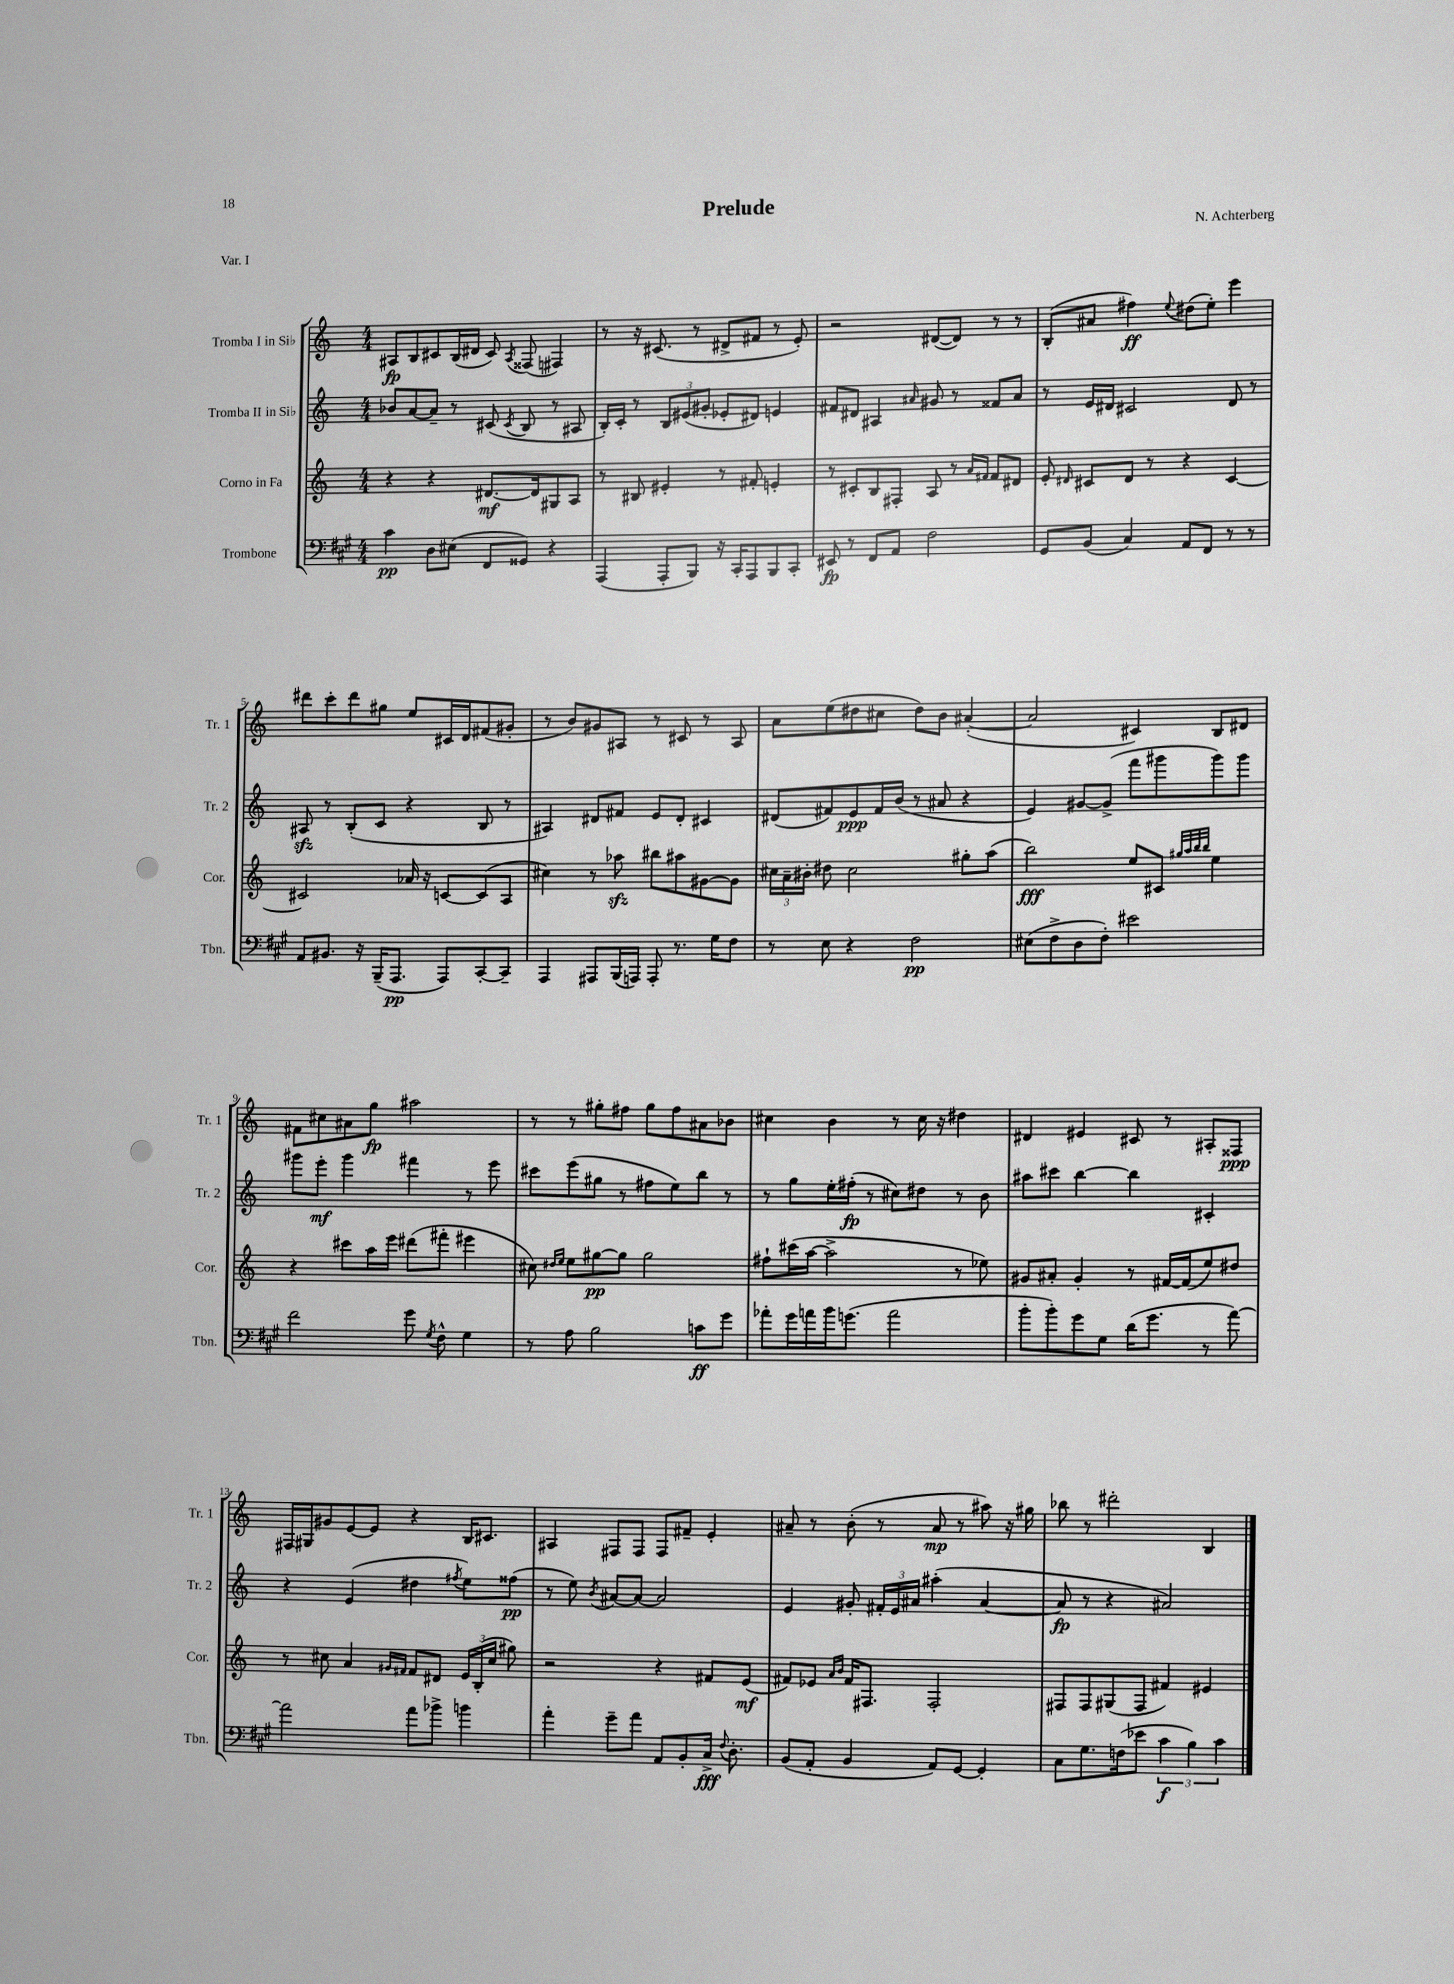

**kern	**dynam	**kern	**dynam	**kern	**dynam	**kern	**dynam
*part4	*part4	*part3	*part3	*part2	*part2	*part1	*part1
*staff4	*staff4	*staff3	*staff3	*staff2	*staff2	*staff1	*staff1
*I"Trombone	*	*I"Corno in Fa	*	*I"Tromba II in Si♭	*	*I"Tromba I in Si♭	*
*I'Tbn.	*	*I'Cor.	*	*I'Tr. 2	*	*I'Tr. 1	*
*clefF4	*	*clefG2	*	*clefG2	*	*clefG2	*
*k[f#c#g#]	*	*k[]	*	*k[]	*	*k[]	*
*M4/4	*	*M4/4	*	*M4/4	*	*M4/4	*
=1	=1	=1	=1	=1	=1	=1	=1
4c#\	pp	4r	.	8b-X/L	.	8A#X/L	fp
.	.	.	.	[8a/	.	8B/	.
8D\L	.	4r	.	8a~/J]	.	8c#X/	.
(8E#X\J	.	.	.	8r	.	(16B/L	.
.	.	.	.	.	.	16d#X/JJ	.
8FF#/L	.	[8.d#X/L	mf	(8c#X/	.	8c#/)	.
.	.	.	.	8qc#/	.	8qA#/	.
8GG##X/J)	.	.	.	8B/	.	(8F##X/	.
.	.	16d#/k]	.	.	.	.	.
4r	.	8G#X/	.	8r	.	4F#X/)	.
.	.	8A/J	.	8A#X/	.	.	.
=2	=2	=2	=2	=2	=2	=2	=2
(4AAA/	.	8r	.	16B'/LL)	.	8r	.
.	.	.	.	16c'/JJ	.	.	.
.	.	8B#X/	.	8r	.	16r	.
.	.	.	.	.	.	(8.c#X/	.
8AAA'/L	.	4e#X'/	.	12B/L	.	.	.
.	.	.	.	(12e#X/	.	.	.
8BBB/J)	.	.	.	.	.	8r	.
.	.	.	.	12g#X'/J	.	.	.
16r	.	8r	.	8e-X'/L	.	8d#X^/L	.
16CC#'/KL	.	.	.	.	.	.	.
8AAA/	.	8f#X'/	.	8d#X/J)	.	8f#X/J	.
8BBB/	.	4en'/	.	4en/	.	8r	.
8CC#'/J	.	.	.	.	.	8e'/)	.
=3	=3	=3	=3	=3	=3	=3	=3
8EE#X/	fp	8r	.	8f#X/L	.	2r	.
8r	.	8c#X'/L	.	8d#X/J	.	.	.
8FF#/L	.	8B/	.	4A#X/	.	.	.
8AA/J	.	8F#X'/J	.	.	.	.	.
.	.	.	.	16qqa#X/	.	.	.
2F#\	.	8A/	.	8g#X/	.	([8d#X/L	.
.	.	8r	.	8r	.	8d#/J])	.
.	.	16qqa/LL	.	.	.	.	.
.	.	16qqf#X/JJ	.	.	.	.	.
.	.	8f#/L	.	8f##X/L	.	8r	.
.	.	8d#X/J	.	8a#/J	.	8r	.
=4	=4	=4	=4	=4	=4	=4	=4
8GG#/L	.	8e'/	.	8r	.	(8B'/L	.
.	.	16qqd#X/	.	.	.	.	.
(8BB/J	.	8c#X/L	.	16e/LL	.	8a#X/J	.
.	.	.	.	16d#X/JJ	.	.	.
4C#/)	.	8d#/J	.	2c#X/	.	4ff#X\)	ff
.	.	8r	.	.	.	.	.
.	.	.	.	.	.	8qqee/	.
8AA/L	.	4r	.	.	.	(8dd#X\L	.
8FF#/J	.	.	.	.	.	8ee'\J)	.
8r	.	[4c#/	.	8d#/	.	4eee\	.
8r	.	.	.	8r	.	.	.
!!LO:LB:g=z
=5	=5	=5	=5	=5	=5	=5	=5
8AA/L	.	2c#X/]	.	8A#Xzz/	.	8ddd#X\L	.
8.BB#X/J	.	.	.	8r	.	8ccc'\	.
.	.	.	.	(8B'/L	.	8ddd#\	.
16r	.	.	.	.	.	.	.
(16BBB~/KL	.	.	.	8c/J	.	8gg#X\J	.
8.AAA/J	pp	.	.	.	.	.	.
.	.	16a-X/	.	4r	.	8ee/L	.
.	.	16r	.	.	.	.	.
8AAA/L)	.	[8cn/L	.	.	.	16c#X/L	.
.	.	.	.	.	.	16d/J	.
[8CC#'/	.	(8c/]	.	8B/	.	(8f#X/	.
8CC#~/J]	.	8A/J	.	8r	.	8g#X'/J	.
=6	=6	=6	=6	=6	=6	=6	=6
4AAA/	.	4cc#X\)	.	4A#X/)	.	8r	.
.	.	.	.	.	.	8b/L)	.
8AAA#X/L	.	8r	.	8d#X/L	.	8g#X/	.
(16BBB/L	.	8aa-Xzz\	.	8f#X/J	.	8A#X/J	.
16AAAn/JJ)	.	.	.	.	.	.	.
8AAA'/	.	8bb#X\L	.	8e/L	.	8r	.
8.r	.	8aa#X\	.	8d#'/J	.	8c#X/	.
.	.	[8g#X\	.	4c#X/	.	8r	.
16G#\KL	.	.	.	.	.	.	.
8F#\J	.	8g#\J]	.	.	.	8A#/	.
=7	=7	=7	=7	=7	=7	=7	=7
8r	.	24cc#X\LL	.	(8d#X/L	.	8a\L	.
.	.	24a~\	.	.	.	.	.
.	.	24b#X'\JJ	.	.	.	.	.
8E\	.	8dd#X\	.	8f#X/)	.	(8ee\	.
4r	.	2cc#\	.	8e/	ppp	8dd#X\	.
.	.	.	.	16f#/L	.	8cc#X\J	.
.	.	.	.	(16b/JJ	.	.	.
2F#\	pp	.	.	8r	.	8dd#\L)	.
.	.	.	.	8a#X/	.	8b\J	.
.	.	8gg#X'\L	.	4r	.	([4a#X'/	.
.	.	(8aa\J	.	.	.	.	.
=8	=8	=8	=8	=8	=8	=8	=8
(8E#X\L	.	2bb\)	fff	4e/)	.	2a#/]	.
8F#^\	.	.	.	.	.	.	.
8D\	.	.	.	[8g#X/L	.	.	.
8F#'\J)	.	.	.	(8g#^/J]	.	.	.
2e#X\	.	8ee/L	.	8fff\L	.	4c#X/)	.
.	.	8c#X/J	.	8ggg#X\	.	.	.
.	.	32qqgg#X/LLL	.	.	.	.	.
.	.	32qqaa/	.	.	.	.	.
.	.	32qqbb/	.	.	.	.	.
.	.	32qqbb/JJJ	.	.	.	.	.
.	.	4ee\	.	8ggg#\)	.	8B/L	.
.	.	.	.	8ggg#\J	.	8d#X/J	.
!!LO:LB:g=z
=9	=9	=9	=9	=9	=9	=9	=9
2f#\	.	4r	.	8ggg#X\L	.	8f#X\L	.
.	.	.	.	8eee'\J	mf	8cc#X\	.
.	.	8ccc#X\L	.	4ggg#\	.	8a#X\	.
.	.	16aa\L	.	.	.	8gg\J	fp
.	.	16eee\JJ	.	.	.	.	.
8g#\	.	(8ddd#X\L	.	4fff#X\	.	2aa#X\	.
8qG#/	.	.	.	.	.	.	.
8F#^^\	.	8fff#X'\J	.	.	.	.	.
4G#\	.	4eee#X\	.	8r	.	.	.
.	.	.	.	8eee\	.	.	.
=10	=10	=10	=10	=10	=10	=10	=10
8r	.	8cc#X\)	.	8ccc#X\L	.	8r	.
.	.	16qqdd#X/LL	.	.	.	.	.
.	.	16qqee/JJ	.	.	.	.	.
8A\	.	8ee\L	.	(8eee\	.	8r	.
2B\	.	[8gg#X\	pp	8gg#X\J	.	8gg#X'\L	.
.	.	8gg#\J]	.	8r	.	8ff#X\J	.
.	.	2gg#\	.	8ff#X\L	.	8gg#\L	.
.	.	.	.	8ee\)	.	8ff#\	.
8cn\L	ff	.	.	8bb\J	.	8a#X\	.
8g#\J	.	.	.	8r	.	8b-X\J	.
=11	=11	=11	=11	=11	=11	=11	=11
8a-X'\L	.	8ff#X`\L	.	8r	.	4cc#X\	.
16g#\L	.	(16ccc#X\L	.	8gg\L	.	.	.
16an\	.	[16aa\JJ	.	.	.	.	.
16b\J	.	2aa^\]	.	16ee'\L	.	4b\	.
(8.gn\J	.	.	.	(16ff#X'\JJ	fp	.	.
.	.	.	.	8r	.	.	.
2a\	.	.	.	8cc#X\L)	.	8r	.
.	.	.	.	8dd#X\J	.	16cc#\	.
.	.	.	.	.	.	16r	.
.	.	8r	.	8r	.	4dd#X\	.
.	.	8ee-X\)	.	8b\	.	.	.
=12	=12	=12	=12	=12	=12	=12	=12
8b'\L	.	8g#X/L	.	8aa#X\L	.	4d#X/	.
8b'\)	.	8a#X'/J	.	8ccc#X\J	.	.	.
8g#\	.	4g#'/	.	[4bb\	.	4e#X/	.
8G#\J	.	.	.	.	.	.	.
(16d\KL	.	8r	.	4bb\]	.	8c#X/	.
8.g#\J	.	.	.	.	.	.	.
.	.	[16f#X/LL	.	.	.	8r	.
.	.	(16f#/J]	.	.	.	.	.
8r	.	8ee/)	.	4c#X'/	.	8A#X'/L	.
[8a\)	.	8dd#X/J	.	.	.	8F##X/J	ppp
!!LO:LB:g=z
=13	=13	=13	=13	=13	=13	=13	=13
2a\]	.	8r	.	4r	.	16F#X/LL	.
.	.	.	.	.	.	16G#X/J	.
.	.	8cc#X\	.	.	.	8g#X/	.
.	.	4a/	.	(4e/	.	[8e/	.
.	.	.	.	.	.	8e/J]	.
.	.	16qqg#X/LL	.	.	.	.	.
.	.	16qqf#X/JJ	.	.	.	.	.
8a\L	.	8f#/L	.	4dd#X\	.	4r	.
8b-X^\J	.	8d#X/J	.	.	.	.	.
.	.	.	.	8qff#X/	.	.	.
4bn\	.	24e/LL	.	8ee\L)	.	16B/KL	.
.	.	(24B'/	.	.	.	.	.
.	.	.	.	.	.	8.c#X/J	.
.	.	24cc#/JJ	.	.	.	.	.
.	.	8gg#X\)	.	(8ff##X\J	pp	.	.
=14	=14	=14	=14	=14	=14	=14	=14
4a'\	.	2r	.	8r	.	4A#X/	.
.	.	.	.	8ee\)	.	.	.
.	.	.	.	8qb/	.	.	.
8g#~\L	.	.	.	[8a#X/L	.	8F#X/L	.
8a\J	.	.	.	8a#/J_	.	8F#/J	.
8AA/L	.	4r	.	2a#/]	.	8F#/L	.
8BB'/	.	.	.	.	.	8f#X~/J	.
16C#^/Jk	fff	8f#X/L	.	.	.	4e'/	.
8qqF#/	.	.	.	.	.	.	.
8.D'\	.	.	.	.	.	.	.
.	.	(8e/J	mf	.	.	.	.
=15	=15	=15	=15	=15	=15	=15	=15
(8BB/L	.	8f#X/L)	.	4e/	.	8a#X~/	.
8AA'/J	.	8e-X/J	.	.	.	8r	.
.	.	16qqa/LL	.	.	.	.	.
.	.	16qqb/JJ	.	.	.	.	.
4BB/	.	16f#/KL	.	8g#X'/	.	(8b'\	.
.	.	8.F#X/J	.	.	.	.	.
.	.	.	.	24f#X'/LL	.	8r	.
.	.	.	.	24e/	.	.	.
.	.	.	.	24a#X/JJ	.	.	.
8AA/L)	.	2F#'/	.	(4aa#X'\	.	8a#/	mp
[8GG#/J	.	.	.	.	.	8r	.
4GG#'/]	.	.	.	[4a#/	.	8aa#X\)	.
.	.	.	.	.	.	16r	.
.	.	.	.	.	.	16gg#X\	.
=16	=16	=16	=16	=16	=16	=16	=16
8C#\L	.	8F#X/L	.	8a#/]	fp	8bb-X\	.
8.G#\	.	8F#/	.	8r	.	8r	.
.	.	(8G#X/	.	4r	.	2ddd#X'\	.
(16Fn\k	.	.	.	.	.	.	.
8e-X\J	.	8F#/J	.	.	.	.	.
6c#\	f	4f#X/)	.	2a#X/)	.	.	.
6B\)	.	.	.	.	.	.	.
.	.	4e#X/	.	.	.	4B/	.
6c#\	.	.	.	.	.	.	.
==	==	==	==	==	==	==	==
*-	*-	*-	*-	*-	*-	*-	*-
